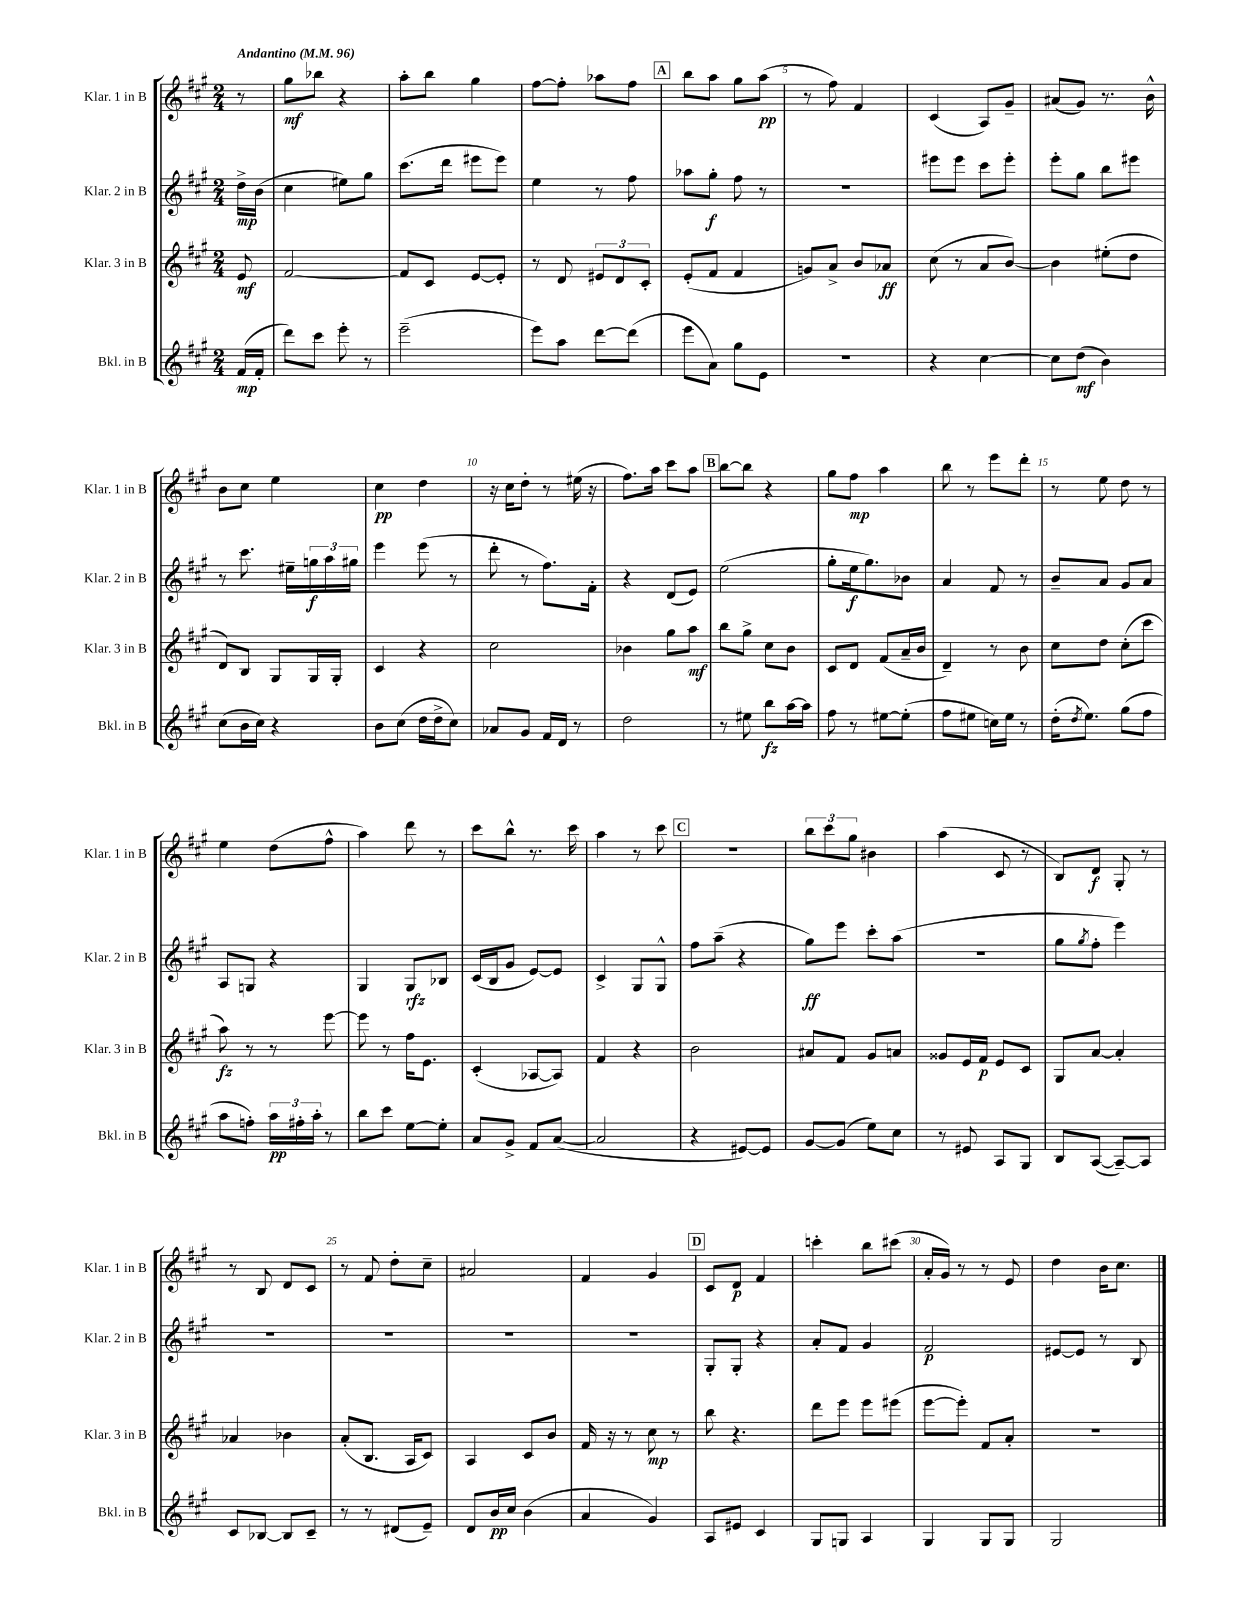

**kern	**kern	**kern	**kern
*staff4	*staff3	*staff2	*staff1
*clefG2	*clefG2	*clefG2	*clefG2
*k[f#c#g#]	*k[f#c#g#]	*k[f#c#g#]	*k[f#c#g#]
*M2/4	*M2/4	*M2/4	*M2/4
*MM96	*MM96	*MM96	*MM96
(16f#/LL	8e/	16dd^\LL	8r
16f#'/JJ	.	(16b\JJ	.
=	=	=	=
8ddd\L)	[2f#/	4cc#\	8gg#\L
8ccc#\J	.	.	8bb-\J
8eee'\	.	8ee#\L)	4r
8r	.	8gg#\J	.
=	=	=	=
(2eee~\	8f#/]L	(8.ccc#\L	8aa'\L
.	8c#/J	.	8bb\J
.	.	16ddd\Jk	.
.	[8e/L	8eee#\L	4gg#\
.	8e'/]J	8eee#\J)	.
=	=	=	=
8eee\L)	8r	4ee\	[8ff#\L
8aa\J	8d/	.	8ff#'\]J
[8ddd\L	12e#/L	8r	8aa-\L
.	12d/	.	.
(8ddd\]J	.	8ff#\	8ff#\J
.	12c#'/J	.	.
=	=	=	=
8eee\L	(8e'/L	8aa-\L	8bb\L
8a\J)	8f#/J	8gg#'\J	8aa\J
8gg#\L	4f#/	8ff#\	8gg#\L
8e\J	.	8r	(8aa\J
=	=	=	=
2r	8g/L)	2r	8r
.	8a^/J	.	8ff#\)
.	8b/L	.	4f#/
.	8a-/J	.	.
=	=	=	=
4r	(8cc#\	8eee#\L	(4c#/
.	8r	8eee#\J	.
[4cc#\	8a/L	8ccc#\L	8A/L)
.	[8b/J)	8eee#'\J	8g#~/J
=	=	=	=
8cc#\]L	4b\]	8eee'\L	(8a#/L
(8dd\J	.	8gg#\J	8g#/J)
4b\)	(8ee#'\L	8bb\L	8.r
.	8dd\J	8eee#\J	.
.	.	.	16b^^\
=	=	=	=
(8cc#\L	8d/L)	8r	8b\L
16b\L	8B/J	8.ccc#\	8cc#\J
16cc#\JJ)	.	.	.
4r	8G#/L	.	4ee\
.	.	16ee#~\LL	.
.	16G#/L	24gg\	.
.	.	24aa\	.
.	16G#'/JJ	.	.
.	.	24gg#\JJ	.
=	=	=	=
8b\L	4c#/	4eee\	4cc#\
(8cc#\J	.	.	.
16dd\LL	4r	(8eee\	4dd\
16dd^\J	.	.	.
8cc#\J)	.	8r	.
=	=	=	=
8a-/L	2cc#\	8ddd'\	16r
.	.	.	16cc#\LK
8g#/J	.	8r	8dd'\J
16f#/LL	.	8.ff#\L)	8r
16d/JJ	.	.	.
8r	.	.	(16ee#\
.	.	16f#'\Jk	16r
=	=	=	=
2dd\	4b-\	4r	8.ff#\L)
.	.	.	16aa\Jk
.	8gg#\L	(8d/L	8ccc#\L
.	8aa\J	8e/J)	8aa\J
=	=	=	=
8r	8bb\L	(2ee\	[8bb\L
8ee#\	8gg#^\J	.	8bb\]J
8bb\L	8cc#\L	.	4r
[16aa\L	8b\J	.	.
16aa\]JJ	.	.	.
=	=	=	=
8ff#\	8c#/L	8gg#'\L	8gg#\L
8r	8d/J	16ee\k	8ff#\J
.	.	8.gg#\)	.
[8ee#\L	(8f#/L	.	4aa\
(8ee#'\]J	16a~/L	8b-\J	.
.	16b/JJ	.	.
=	=	=	=
8ff#\L	4d~/)	4a/	8bb\
8ee#\J	.	.	8r
16cc\LL)	8r	8f#/	8eee\L
16ee#\JJ	.	.	.
8r	8b\	8r	8ddd'\J
=	=	=	=
(16dd'\LK	8cc#\L	8b~/L	8r
8qdd/	.	.	.
8.ee\J)	.	.	.
.	8dd\J	8a/J	8ee\
(8gg#\L	(8cc#'\L	8g#/L	8dd\
8ff#\J	8ccc#\J	8a/J	8r
=	=	=	=
8aa\L	8aa\)	8A/L	4ee\
8ff'\J)	8r	8G/J	.
24aa\LL	8r	4r	(8dd\L
24ff#'\	.	.	.
24aa'\JJ	.	.	.
8r	[8eee\	.	8ff#^^\J
=	=	=	=
8bb\L	8eee\]	4G#/	4aa\)
8ccc#\J	8r	.	.
[8ee\L	16ff#\LK	8G#/L	8ddd\
.	8.e\J	.	.
8ee'\]J	.	8B-/J	8r
=	=	=	=
8a/L	(4c#'/	(16c#/LL	8ccc#\L
.	.	16B/J	.
8g#^/J	.	8g#/J	8bb^^\J
8f#/L	[8A-/L	[8e/L)	8.r
([8a/J	8A-/]J)	8e/]J	.
.	.	.	16ccc#\
=	=	=	=
2a/]	4f#/	4c#^/	4aa\
.	4r	8G#/L	8r
.	.	8G#^^/J	8ccc#\
=	=	=	=
4r	2b\	8ff#\L	2r
.	.	(8aa~\J	.
[8e#/L)	.	4r	.
8e#/]J	.	.	.
=	=	=	=
[8g#/L	8a#/L	8gg#\L)	12bb\L
.	.	.	12ccc#\
(8g#/]J	8f#/J	8eee\J	.
.	.	.	12gg#\J
8ee\L)	8g#/L	8ccc#'\L	4b#\
8cc#\J	8a/J	(8aa\J	.
=	=	=	=
8r	8g##/L	2r	(4aa\
8e#/	16e/L	.	.
.	16f#/JJ	.	.
8A/L	8e/L	.	8c#/
8G#/J	8c#/J	.	8r
=	=	=	=
8B/L	8G#/L	8gg#\L	8B/L)
.	.	8qgg#/	.
([8A/J	[8a/J	8ff#'\J	8d/J
8A~/_L)	4a'/]	4eee\)	8G#'/
8A/]J	.	.	8r
=	=	=	=
8c#/L	4a-/	2r	8r
[8B-/J	.	.	8B/
8B-/]L	4b-\	.	8d/L
8c#~/J	.	.	8c#/J
=	=	=	=
8r	(8a'/L	2r	8r
8r	8.B/J	.	8f#/
(8d#/L	.	.	8dd'\L
.	16A/LK	.	.
8e~/J)	8c#/J)	.	8cc#~\J
=	=	=	=
8d/L	4A/	2r	2a#/
16b/L	.	.	.
16cc#/JJ	.	.	.
(4b\	8c#/L	.	.
.	8b/J	.	.
=	=	=	=
4a/	16f#/	2r	4f#/
.	16r	.	.
.	8r	.	.
4g#/)	8cc#\	.	4g#/
.	8r	.	.
=	=	=	=
8A/L	8bb\	8G#'/L	8c#/L
8e#/J	4.r	8G#'/J	8d/J
4c#/	.	4r	4f#/
=	=	=	=
8G#/L	8ddd\L	8a'/L	4ccc'\
8G/J	8eee\J	8f#/J	.
4A/	8eee\L	4g#/	8bb\L
.	(8eee#\J	.	(8ccc#\J
=	=	=	=
4G#/	[8eee\L	2f#/	16a'/LL
.	.	.	16g#/JJ)
.	8eee'\]J)	.	8r
8G#/L	8f#/L	.	8r
8G#/J	8a'/J	.	8e/
=	=	=	=
2G#/	2r	[8e#/L	4dd\
.	.	8e#/]J	.
.	.	8r	16b\LK
.	.	.	8.cc#\J
.	.	8B/	.
==	==	==	==
*-	*-	*-	*-
